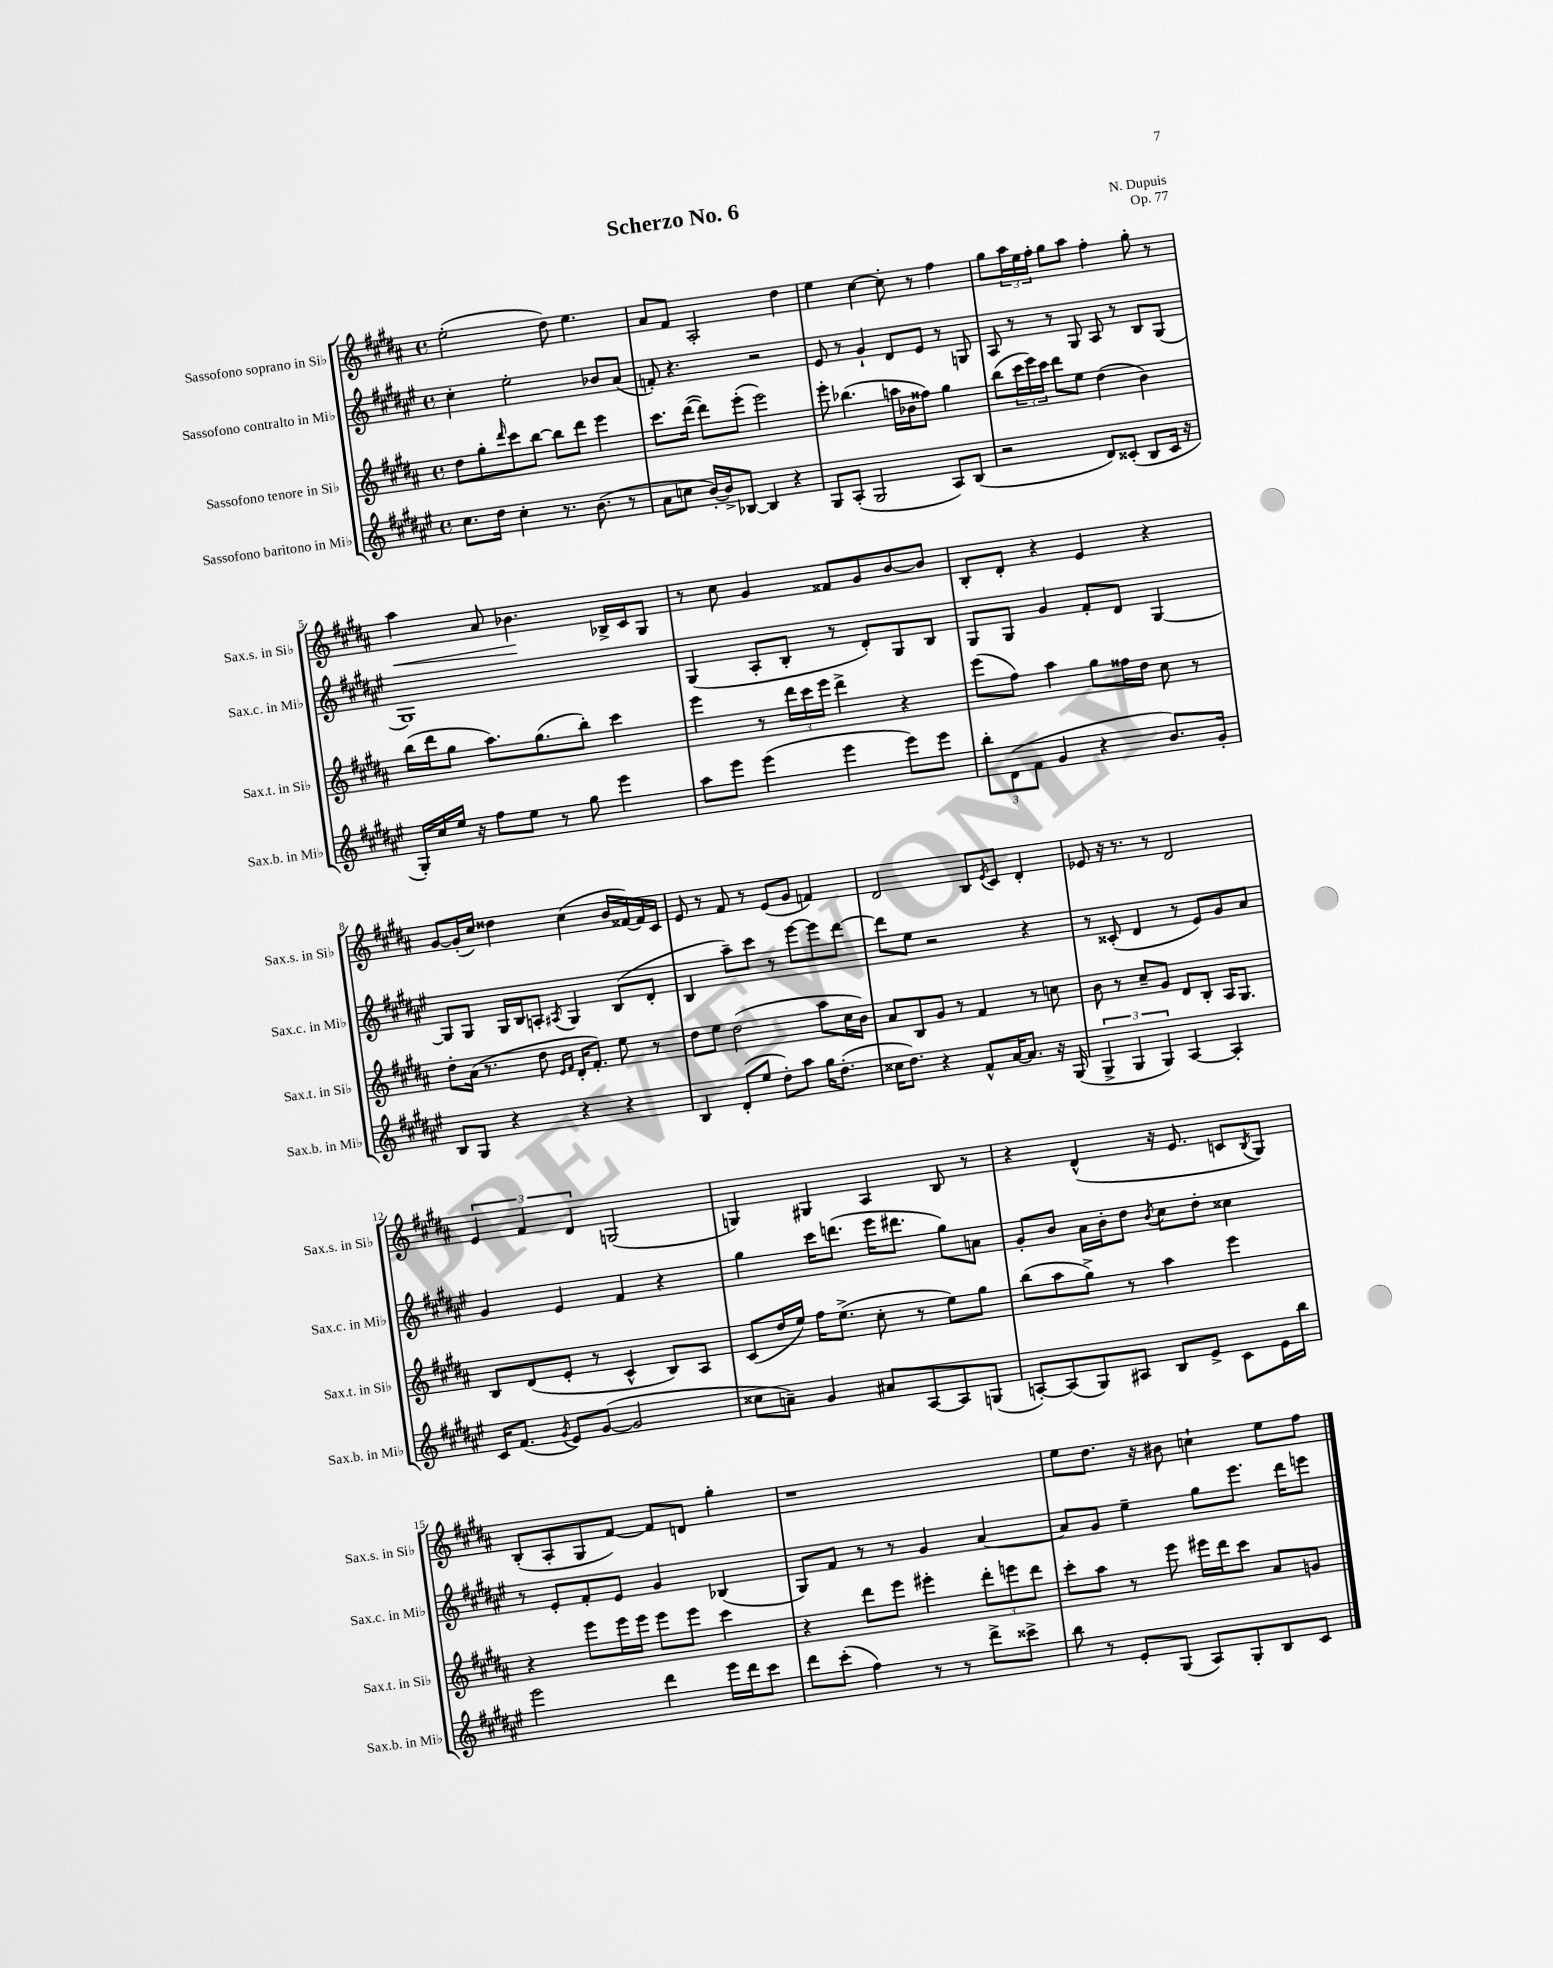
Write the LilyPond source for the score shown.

\header { title = "Scherzo No. 6" composer = "N. Dupuis" opus = "Op. 77" }
<<
\new StaffGroup <<
\new Staff = "s0" \with { instrumentName = "Sassofono soprano in Sib" shortInstrumentName = "Sax.s. in Sib" } {
    \clef treble \key b \major \defaultTimeSignature \time 4/4
    e''2-.( dis''8) e''4. |
    ais'8 fis'8 ais2-. dis''4 |
    e''4 cis''4~ cis''8-. r8 fis''4 |
    gis''8 \tuplet 3/2 { ais''16 e''16 fis''16-. } gis''8 ais''8 fis''4-. gis''8-. r8 |
    ais''4\< ais'8 bes'4.\! bes16-> cis'16 gis8 |
    r8 cis''8 gis'4 fisis'8 gis'8 b'8~ b'8 |
    b8-. dis'8-. r4 e'4 r4 |
    gis'8~ gis'16-.( cis''16) disis''4 cis''4( b'16 fisis'16~) fisis'16 cis'16 |
    e'8 r8 fis'8 r8 e'8( gis'8 f'4) |
    dis'2 b8 \acciaccatura { e'8 } cis'8 dis'4-. |
    ees'8 r16 r8. r8 dis'2 |
    \tuplet 3/2 { e'4 fis'4 dis'4 } g2( |
    g4) gis4 ais4 b8 r8 |
    r4 dis'4-^( r16 e'8. c'8 \acciaccatura { b8 } gis8) |
    b8-.( ais8-. gis8 fis'8~) fis'8 d'8 gis''4-. |
    r1 |
    e''8 dis''8. r16 bis'8 c''4-! e''8 fis''8 \bar "|." |
}
\new Staff = "s1" \with { instrumentName = "Sassofono contralto in Mib" shortInstrumentName = "Sax.c. in Mib" } {
    \clef treble \key fis \major \defaultTimeSignature \time 4/4
    cis''4-. eis''2-. bes'8 ais'8( |
    f'8-.) r4. r2 |
    eis'8 r8 gis'4-! dis'8 eis'8 r8 g8 |
    ais8 r8 r8 gis8 ais8 r8 b8 gis8( |
    gis1) |
    gis4( ais8-. b8-. r8 dis'8-.) gis8 b8 |
    gis8 gis8 gis'4 fis'8-. dis'8 gis4~ |
    gis8 gis8 gis16 b16 a8-. \acciaccatura { ais8 } gis4 b8( dis'8-. |
    b4 ais''8--) cis'''8 r8 eis'''8~ eis'''8 dis'''8~ |
    dis'''8 eis''8 r2 r4 |
    r8 cisis'8-.( dis'4 r8 eis'8) gis'8 ais'8 |
    gis'4 eis'4 fis'4 r4 |
    gis''4 cis'''16 d'''8.( eis'''16 dis'''8. gis''8) a'8 |
    gis'8-. b'8 ais'16 b'16-. dis''8 \acciaccatura { b'8 } cis''8 dis''8-. cisis''4 |
    r8 eis'8-. fis'8-. eis'8 gis'4 bes4( |
    gis8) fis'8 r8 r8 gis'4 ais'4~ |
    ais'8 gis'8 eis''4-- gis''8 eis'''8. dis'''16 e'''8 \bar "|." |
}
\new Staff = "s2" \with { instrumentName = "Sassofono tenore in Sib" shortInstrumentName = "Sax.t. in Sib" } {
    \clef treble \key b \major \defaultTimeSignature \time 4/4
    dis''8 gis''8-. \grace { dis'''16 } cis'''8 b''8~ b''8 dis'''8 e'''4 |
    cis'''8. dis'''16~( dis'''8) e'''8-.( e'''2) |
    e'''8-. bes''4.( a''16 bes'16 fisis''8) gis''4 |
    b''8( \tuplet 3/2 { cis'''16 e'''16) cis'''16 } dis'''8 e''8 dis''4( b'4) |
    b''16( dis'''16 gis''8 ais''8.) gis''8.( b''8-.) cis'''4 |
    e'''4 r8 \tuplet 3/2 { dis'''16 cis'''16 e'''16 } dis'''4-> r4 |
    e'''8( fis''8) ais''4 gis''8 fisis''16 dis''16 cis''8 r8 |
    dis''8-. ais'16( r8. dis''8 \grace { e'16 fis'16 } dis'16-. fis'8.-.) e''8 r8 |
    dis''8 e''8 dis''2( ais''8 cis''16 b'16) |
    ais'8 b8 gis'8 r8 fis'4 r8 c''8 |
    b'8 r8 cis''8-- gis'8 dis'8 b8-. ais16 gis8. |
    b8 dis'8( e'8-. r8 cis'4-^ b8) ais8 |
    cis'8( dis''16 e''16) fis''16 e''8.->( cis''8-. r8 e''8) gis''8 |
    b''8( ais''8 gis''8->) r8 ais''4 e'''4 |
    r4 e'''8 e'''16 e'''16 e'''8 e'''8 cis'''4 |
    r4 dis'''8 e'''8 eis'''4-. \tuplet 3/2 { dis'''8-. e'''8 dis'''8 } |
    cis'''8-. ais''8 r8 e'''8 eis'''16 dis'''16 cis'''8 ais'8 g'8 \bar "|." |
}
\new Staff = "s3" \with { instrumentName = "Sassofono baritono in Mib" shortInstrumentName = "Sax.b. in Mib" } {
    \clef treble \key fis \major \defaultTimeSignature \time 4/4
    cis''8. dis''16 cis''4-. r8. b'8.( r8 |
    ais'8 c''8 b'16~-.) b'16-> bes8~ bes4 r4 |
    gis8 ais8-.( gis2 ais8) b8( |
    r2 dis'8) cisis'8-.( b8 cisis'16 r16 |
    gis16-.) cis''16 eis''16 r16 fis''8 eis''8 r8 gis''8 eis'''4 |
    ais''8 eis'''8 eis'''4( eis'''4 eis'''8) eis'''8 |
    \tuplet 3/2 { b''8-. dis'8( fis'8 } gis'4 r4 b'8.) gis'16-. |
    b8 gis8 r4 r4 r4 |
    b4 dis'8-.( eis''8 dis''8-.) ais''8 gis''16 dis''8.-.( |
    cisis''16 dis''8.) r4 fis'8-^ ais'16~ ais'8. r16 gis16( |
    \tuplet 3/2 { gis4-> gis4 gis4) } ais4~ ais4-. |
    cis'16 fis'8.( \acciaccatura { gis'8 } eis'8) gis'8~( gis'2 |
    cisis''8 a'8--) gis'4 ais'8 ais8~ ais8 g8( |
    a8~-.) a8( gis8) ais8 b8 eis'8-> cis'8 eis'16 b''16 |
    eis'''2 dis'''4 eis'''16 dis'''16 cis'''8 |
    dis'''8 cis'''8-.( fis''4) r8 r8 dis'''8-> cisis'''8-> |
    b''8 r8 eis'8-. gis8( ais8) gis8-. b8 cis'8 \bar "|." |
}
>>
>>
